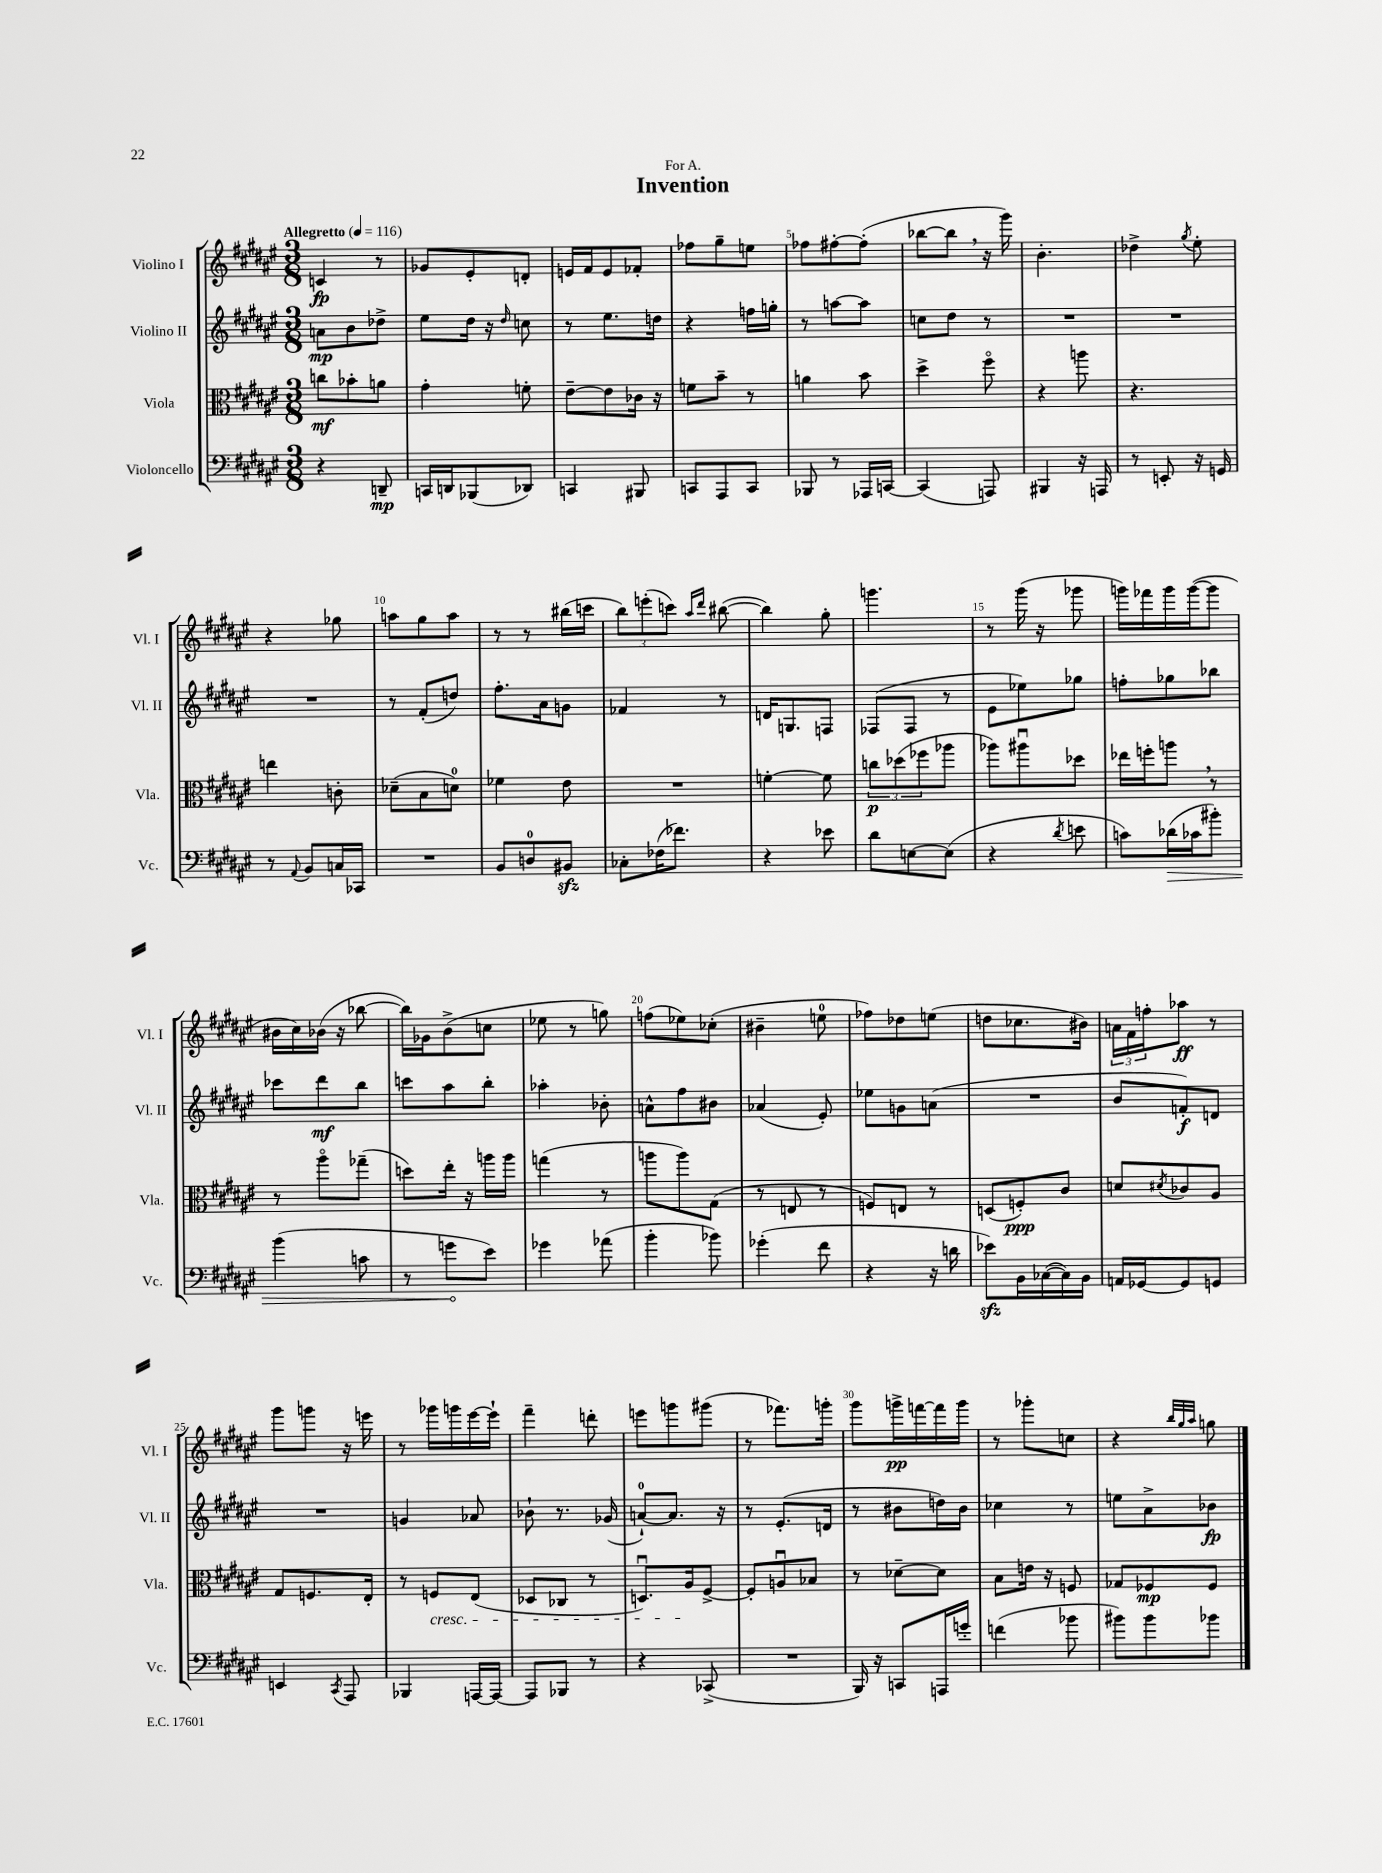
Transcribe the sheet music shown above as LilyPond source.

\header { title = "Invention" dedication = "For A." }
<<
\new StaffGroup <<
\new Staff = "s0" \with { instrumentName = "Violino I" shortInstrumentName = "Vl. I" } {
    \clef treble \key fis \major \numericTimeSignature \time 3/8 \tempo "Allegretto" 4 = 116
    c'4\fp r8 |
    ges'8 eis'8-. d'8-. |
    e'16 fis'16 e'8 fes'8-. |
    fes''8 gis''8-- e''8 |
    fes''8 fis''8~-. fis''8-.( |
    bes''8~ bes''8 \breathe r16 gis'''16) |
    b'4.-. |
    des''4-> \acciaccatura { gis''8 } eis''8-. |
    r4 ges''8 |
    a''8 gis''8 a''8 |
    r8 r8 bis''16( c'''16 |
    \tuplet 3/2 { b''8) e'''8-.( c'''8) } \grace { ais''16 dis'''16 } bis''8~( |
    bis''4) gis''8-. |
    g'''4. |
    r8 gis'''16( r16 ges'''8 |
    g'''16) fes'''16 g'''16 g'''16~( g'''8 |
    bis'16 cis''16) bes'16( r16 bes''8~ |
    bes''16) ges'16 b'8->( c''8 |
    ees''8 r8 g''8) |
    f''8( ees''8) ces''8-.( |
    bis'4-- e''8-0 |
    fes''8) des''8 e''8( |
    d''8 ces''8. bis'16) |
    \tuplet 3/2 { a'16 fis'16 f''16-. } aes''8\ff r8 |
    gis'''8 g'''8 r16 e'''16 |
    r8 ges'''16 g'''16 eis'''16~ eis'''16-! |
    fis'''4-- d'''8-. |
    e'''8 g'''8 gis'''8( |
    r8 fes'''8.) g'''16-. |
    gis'''8 g'''16->\pp f'''16~ f'''16 g'''16 |
    r8 ges'''8-. c''8 |
    r4 \grace { b''32 gis''32 ais''32 } g''8 \bar "|." |
}
\new Staff = "s1" \with { instrumentName = "Violino II" shortInstrumentName = "Vl. II" } {
    \clef treble \key fis \major \numericTimeSignature \time 3/8
    a'8\mp b'8 des''8-> |
    eis''8 dis''16 r16 \grace { dis''16 } c''8 |
    r8 eis''8. d''16 |
    r4 f''16 g''16-. |
    r8 a''8~ a''8 |
    c''8 dis''8 r8 |
    R4. |
    R4. |
    R4. |
    r8 fis'8-.( d''8) |
    fis''8.-. ais'16 g'8 |
    fes'4 r8 |
    d'16 g8. f8 |
    fes8( fes8 r8 |
    eis'8 ees''8) ges''8 |
    f''8-. ges''8 bes''8 |
    ces'''8 dis'''8\mf b''8 |
    c'''8 ais''8 b''8-. |
    aes''4-. bes'8-. |
    a'8-^ fis''8 bis'8 |
    aes'4( eis'8-.) |
    ees''8 g'8 a'8( |
    R4. |
    b'8 f'8-.\f) d'8 |
    R4. |
    g'4 aes'8 |
    bes'8-! r8. ges'16( |
    a'8-0~-!) a'8. r16 |
    r8 eis'8.-.( d'16 |
    r8 bis'8 d''16) bis'16 |
    ces''4 r8 |
    e''8 ais'8-> bes'8\fp \bar "|." |
}
\new Staff = "s2" \with { instrumentName = "Viola" shortInstrumentName = "Vla." } {
    \clef alto \key fis \major \numericTimeSignature \time 3/8
    c''8\mf bes'8-. a'8 |
    gis'4-. f'8-. |
    eis'8~-- eis'8 ces'16 r16 |
    f'8 b'8-- r8 |
    a'4 b'8 |
    dis''4-> fis''8\flageolet |
    r4 a''8 |
    r4. |
    e''4 c'8-. |
    des'8--( b8 d'8-0) |
    fes'4 eis'8 |
    R4. |
    f'4~-. f'8 |
    \tuplet 3/2 { c''8\p des''8( fes''8 } aes''8 |
    aes''8) ais''8\downbow des''8 |
    ees''16 f''16-. a''8 \breathe r8 |
    r8 ais''8\flageolet ges''8--( |
    d''8) eis''16-. r16 a''16 a''16 |
    g''4( r8 |
    a''8 a''8) gis8( |
    r8 e8 r8 |
    f8) e8 r8 |
    d8( f8-.\ppp) cis'8 |
    d'8 \acciaccatura { dis'8 } ces'8 ais8 |
    gis8 f8. eis16-. |
    r8 f8\cresc eis8( |
    des8 ces8 r8 |
    d8.\downbow) ais16\! fis8~-> |
    fis8-. a8\downbow bes8 |
    r8 des'8~-- des'8 |
    b8 e'16 r16 f8 |
    ges8 fes8\mp fes8 \bar "|." |
}
\new Staff = "s3" \with { instrumentName = "Violoncello" shortInstrumentName = "Vc." } {
    \clef bass \key fis \major \numericTimeSignature \time 3/8
    r4 d,8--\mp |
    c,16 d,16 bes,,8( des,8) |
    c,4 bis,,8 |
    c,8 ais,,8 c,8 |
    bes,,8 r8 aes,,16 c,16~ |
    c,4( a,,8) |
    bis,,4 r16 a,,16 |
    r8 e,8-. r16 g,16 |
    r8 \appoggiatura { ais,8 } b,8 c16 ces,16 |
    R4. |
    b,8 d8-0 bis,8\sfz |
    ces8-. fes16( fes'8.) |
    r4 ees'8 |
    dis'8 e8~ e8( |
    r4 \acciaccatura { dis'8 } e'8 |
    c'8) \once \override Hairpin.circled-tip = ##t des'16\>( ces'16 bis'8-.) |
    b'4( c'8 |
    r8 g'8\! eis'8) |
    ges'4 aes'8( |
    b'4-. bes'8) |
    ges'4-.( fis'8 |
    r4 r16 d'16 |
    ees'8\sfz) b,16 ces16~( ces16) b,16 |
    a,16 ges,16~ ges,8 g,8 |
    e,4 \acciaccatura { cis,8 } ais,,8 |
    bes,,4 a,,16~ a,,16~ |
    a,,8 bes,,8 r8 |
    r4 ces,8->( |
    R4. |
    b,,16) r16 c,8 a,,16 g'16-. |
    f'4( bes'8 |
    bis'8) bis'8 bes'8 \bar "|." |
}
>>
>>
\layout { \context { \Score \override BarNumber.break-visibility = ##(#f #t #t) barNumberVisibility = #(every-nth-bar-number-visible 5) } }
